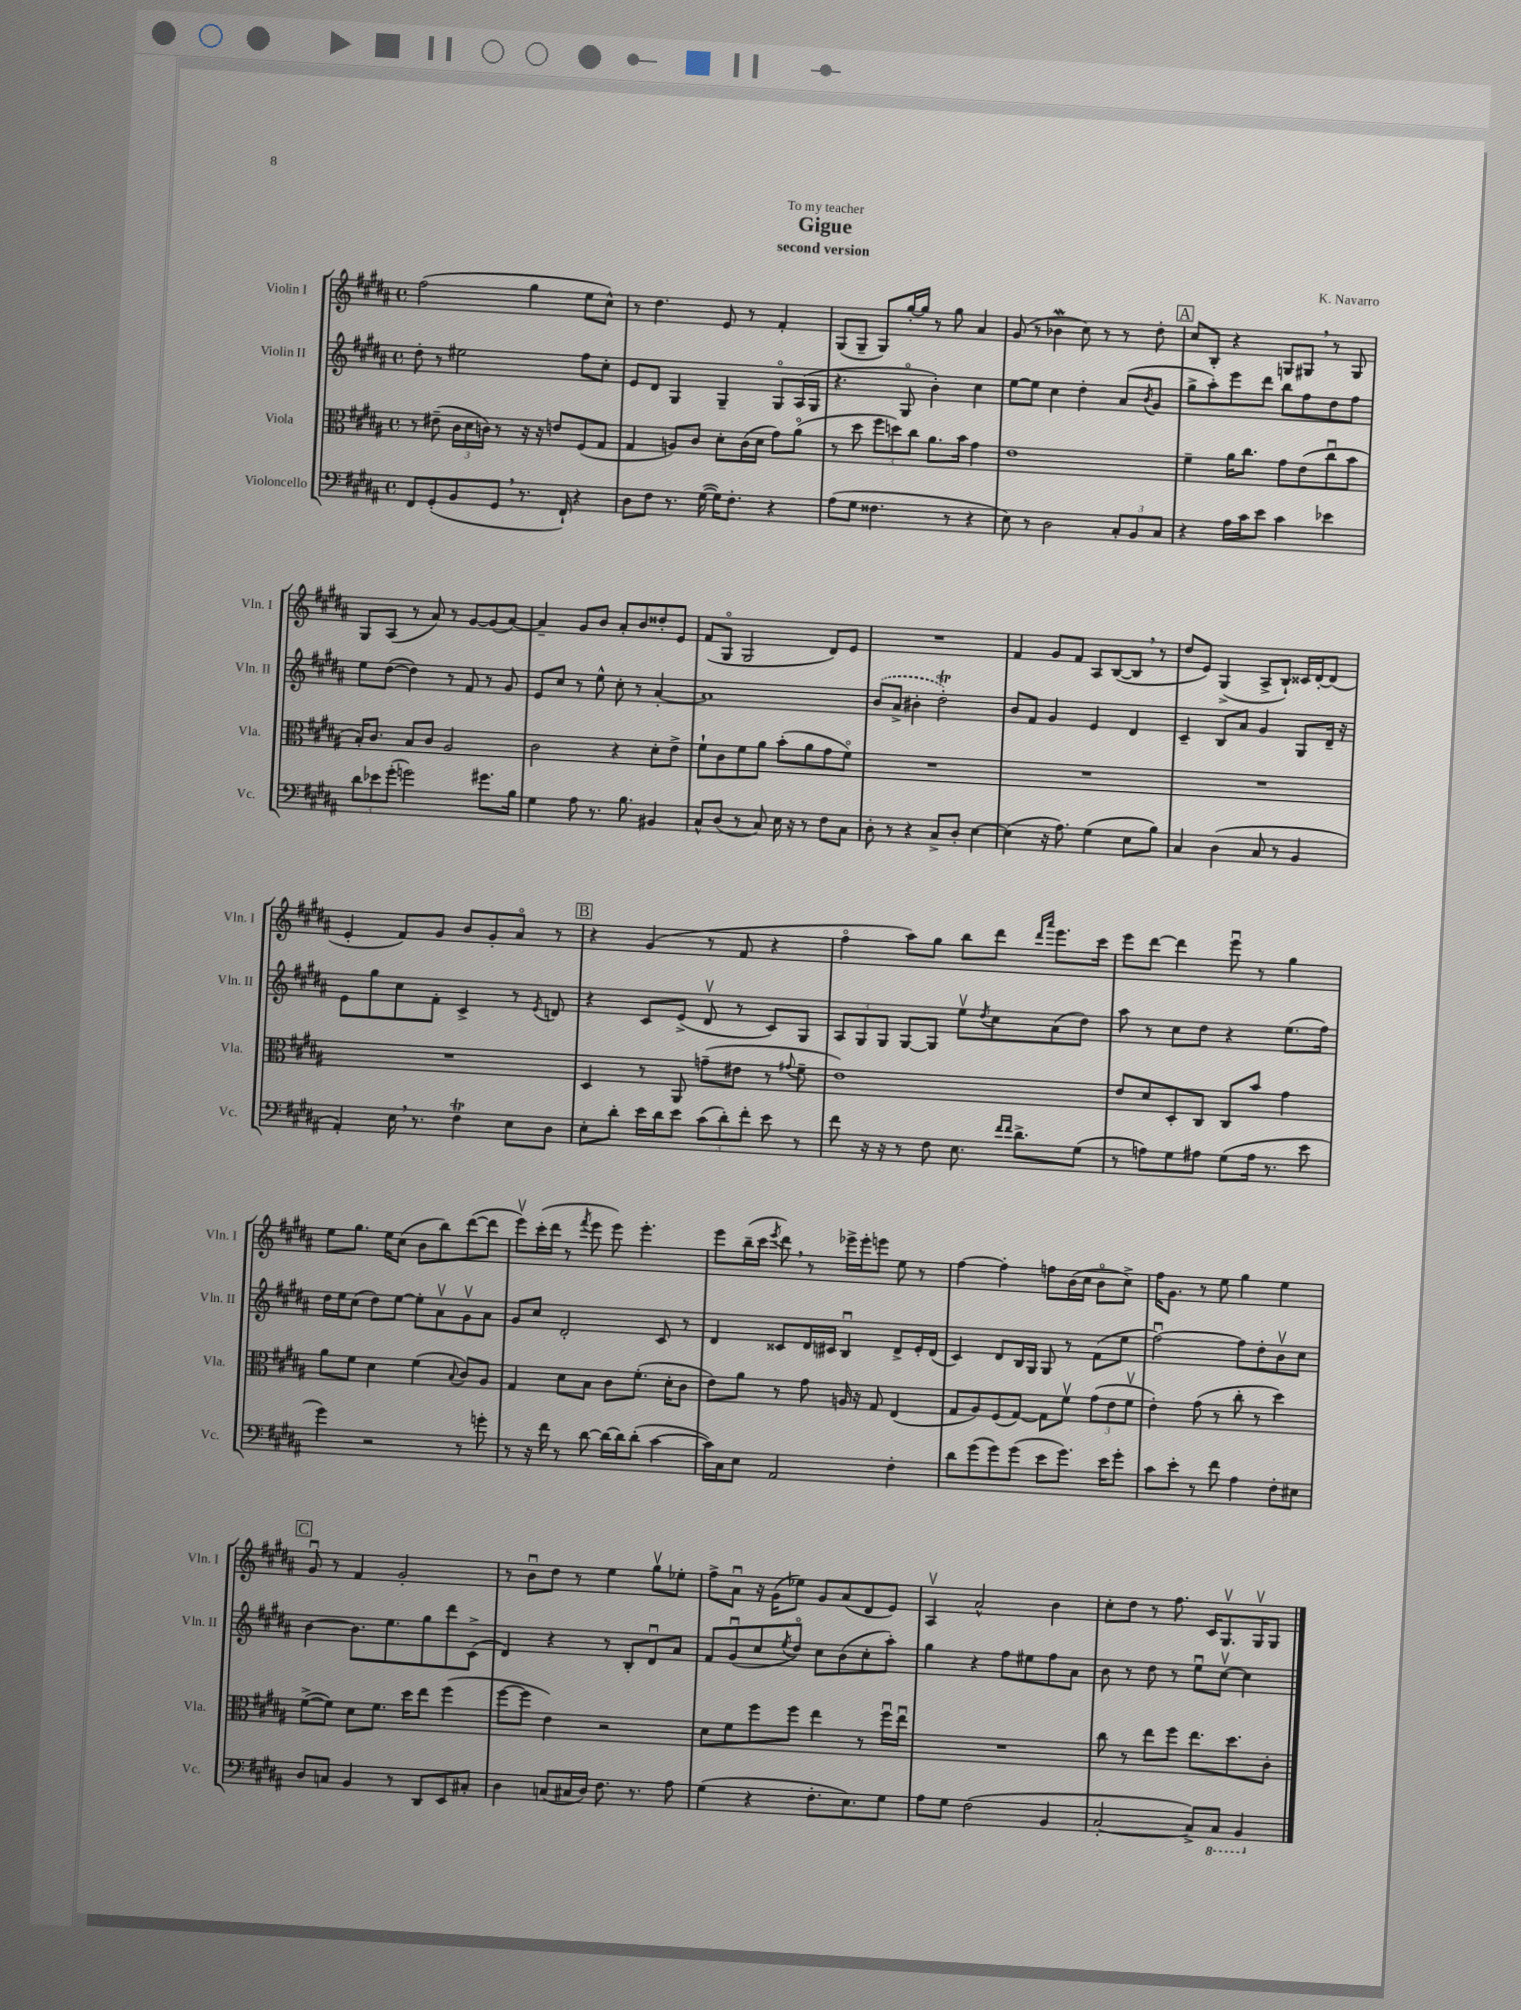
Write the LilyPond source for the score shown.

\header { title = "Gigue" composer = "K. Navarro" subtitle = "second version" dedication = "To my teacher" }
<<
\new StaffGroup <<
\new Staff = "s0" \with { instrumentName = "Violin I" shortInstrumentName = "Vln. I" } {
    \clef treble \key b \major \defaultTimeSignature \time 4/4
    fis''2( gis''4 e''8 cis''8-^) |
    r8 dis''4. e'8 r8 fis'4-. |
    gis8( gis8-- gis8) gis''16~-. gis''16 r8 gis''8 ais'4 |
    gis'8( r8 bes'4\mordent cis''8) r8 r8 dis''8-. |
    \mark \markup { \box "A" } cis''8 b8-. r4 g8 gis8 \breathe r8 gis8 |
    gis8 ais8( r8 ais'8) r8 gis'8~ gis'8( ais'8~) |
    ais'4-- gis'8 b'8 ais'8-. b'8 disis''8-. e'8 |
    fis'8( gis8\flageolet gis2 dis'8) e'8 |
    R1 |
    fis'4 gis'8 fis'8 ais8 b8~( b8 \breathe r8 |
    dis''8 e'8) gis4->( ais8-> b8-!) cisis'16 dis'16~-. dis'8( |
    e'4-. fis'8) gis'8 b'8 gis'8-. ais'8\flageolet r8 |
    \mark \markup { \box "B" } r4 gis'4( r8 fis'8 r4 |
    fis''4\flageolet ais''8) gis''8 b''8 dis'''8 \grace { dis'''16 ais'''16 } e'''8. cis'''16 |
    e'''8 dis'''8~ dis'''4 e'''8\downbow r8 gis''4 |
    e''8 gis''8. e''16 cis''8( b'8 b''8) dis'''8~( dis'''8 |
    e'''8\upbow) cis'''16-.( dis'''16 r8 \acciaccatura { fis'''8 } e'''8 e'''8) e'''4.-. |
    e'''8 b''16--( cis'''16 \acciaccatura { e'''8 } dis'''8) \breathe r8 ees'''16-> ees'''16-. e'''8 e''8 r8 |
    fis''4~ fis''4-. f''8 b'16( cis''16 b'8\flageolet cis''8->) |
    fis''16 gis'8. r8 e''8 gis''4 e''4 |
    \mark \markup { \box "C" } gis'8\downbow r8 fis'4 gis'2-. |
    r8 b'8\downbow dis''8 r8 e''4 gis''8\upbow ees''8-. |
    fis''8-> ais'8\downbow r16 gis'16( ees''8) gis'8 ais'8( dis'8 e'8) |
    ais4\upbow ais'2-^ b'4 |
    cis''8-. dis''8 r8 fis''8. cis'16 gis8.\upbow gis16\upbow gis8 \bar "|." |
}
\new Staff = "s1" \with { instrumentName = "Violin II" shortInstrumentName = "Vln. II" } {
    \clef treble \key b \major \defaultTimeSignature \time 4/4
    dis''8-. r8 eis''2 fis''8 cis''8-. |
    e'8 dis'8 gis4 gis4-- gis8\flageolet ais16( gis16 |
    r4. gis8\flageolet b'4-.) cis''4 |
    e''8~ e''8 cis''4 dis''4-. ais'8( \acciaccatura { b'8 } gis'8 |
    \mark \markup { \box "A" } gis''8-> ais''8-.) e'''8 dis'''8 b''8 fis''8 dis''8 fis''8 |
    e''8 dis''8~( dis''4) r8 fis'8 r8 gis'8 |
    e'8 cis''8 r8 e''8-^ cis''8-. r8 ais'4~-. |
    ais'1 |
    \once \slurDashed b'8( ais'8-> bis'4-. dis''2-.\trill) |
    b'8 fis'8 gis'4 e'4 dis'4 |
    cis'4-- b8 ais'8 gis'4 gis8 dis'16-- r16 |
    e'8 gis''8 cis''8 fis'8-. cis'4-> r8 \acciaccatura { e'8 } d'8 |
    \mark \markup { \box "B" } r4 cis'8 e'8->( dis'8\upbow r8 cis'8) gis8 |
    \tuplet 3/2 { ais8 gis8 gis8 } gis8~ gis8 e''8\upbow \acciaccatura { dis''8 } cis''8 ais'8( dis''8) |
    ais''8 r8 cis''8 dis''8 r4 e''8.( fis''16) |
    dis''16 e''16 cis''8( dis''8) e''8~ e''8-. ais'8\upbow gis'8\upbow ais'8 |
    gis'8 cis''8 dis'2-. cis'8 r8 |
    dis'4 cisis'8 dis'16 cis'16 b4\downbow dis'8-> e'16-. dis'16( |
    cis'4) dis'8 b16 gis16 gis8 r8 fis'8( e''8 |
    fis''2~\downbow) fis''8 dis''8-. b'8\upbow cis''8 |
    \mark \markup { \box "C" } b'4~ b'8. e''8. gis''8 dis'''8 cis'8->( |
    dis'4) r4 r8 b8-. dis'8\downbow ais'8 |
    fis'8 gis'8\downbow( cis''8 \acciaccatura { e''8 } dis''8\flageolet) cis''8 b'8( cis''8-. ais''8-.) |
    gis''4 r4 fis''8 eis''8 fis''8 ais'8 |
    b'8 r8 dis''8 r8 e''8\downbow cis''8~\upbow cis''4 \bar "|." |
}
\new Staff = "s2" \with { instrumentName = "Viola" shortInstrumentName = "Vla." } {
    \clef alto \key b \major \defaultTimeSignature \time 4/4
    r8 eis'8--( \tuplet 3/2 { cis'16 dis'16 c'16) } r8 r16 r16 e'8 fis8( gis8 |
    gis4 a8) cis'8 dis'8-. cis'16( dis'16 gis'8) ais'8\flageolet( |
    r8 dis''8 \tuplet 3/2 { fis''8 d''8) cis''8 } ais'8. b'16 gis'4 |
    e'1 |
    \mark \markup { \box "A" } fis'4-- ais'16 cis''8. gis'8 e'8( cis''8\downbow b'8 |
    b16-.) cis'8. b8 cis'8 ais2 |
    cis'2 r4 dis'8-. e'8-> |
    fis'8-! cis'8 fis'8 ais'8 b'8-.( ais'8 gis'8 fis'8\flageolet) |
    R1 |
    R1 |
    R1 |
    R1 |
    \mark \markup { \box "B" } dis4 r8 ais,8 g'8--( eis'8 r8 \appoggiatura { gis'8 } fis'8-- |
    e'1) |
    e'8 dis'8 dis8-. cis8 cis8 b'8 gis'4 |
    ais'8 fis'8 dis'4 fis'4( \appoggiatura { b8 } cis'8) ais8 |
    gis4 dis'8 b8 cis'8 fis'8.-.( dis'16-. cis'8 |
    e'8) ais'8 r8 gis'8 a16 r16 gis8 e4( |
    gis8 ais8) fis8( gis8~) gis8 fis'8\upbow \tuplet 3/2 { gis'8( e'8 fis'8\upbow } |
    e'4-.) gis'8( r8 cis''8-. r8 dis''4) |
    \mark \markup { \box "C" } fis'8~->( fis'8) dis'8 fis'8. dis''16 e''8 fis''4( |
    fis''8~ fis''8 e'4) r2 |
    dis'8 fis'8 fis''8 fis''8 e''4 r8 fis''16\downbow e''16\downbow |
    R1 |
    cis''8 r8 e''8 fis''8 e''8. dis''8. cis'8-. \bar "|." |
}
\new Staff = "s3" \with { instrumentName = "Violoncello" shortInstrumentName = "Vc." } {
    \clef bass \key b \major \defaultTimeSignature \time 4/4
    fis,8 gis,8-.( b,8 gis,8 \breathe r8. fis,16-!) r4 |
    dis8 fis8 r8. gis16~( gis16) fis8.-. r4 |
    ais8( gis8 fisis4. r8 r4 |
    e8) r8 dis2 \tuplet 3/2 { cis8-. b,8 cis8 } |
    \mark \markup { \box "A" } r4 ais16 cis'16 e'8 cis'4 ees'4 |
    \tuplet 3/2 { dis'8 ees'8 gis'8-.( } g'2) gis'8. b16 |
    gis4 ais8 r8. b8. bis,4 |
    cis8-^ dis8( r8 cis8) e16 r16 r8 fis8 cis8 |
    dis8-. r8 r4 cis8-> dis8-. e4~ |
    e4( r16 ais8.) gis4( e8 b8) |
    cis4 dis4( cis8 r8 b,4 |
    ais,4-.) e16 \breathe r8. fis4\trill e8 dis8 |
    \mark \markup { \box "B" } e8-. dis'8-. e'16 dis'16 e'8 \tuplet 3/2 { cis'8( dis'8-.) fis'8-. } e'8 r8 |
    fis'8 r16 r16 r8 fis8 e8. \grace { fis'16 fis'16 } dis'8.-> gis8( |
    r8 a8) gis8 ais8 gis8( ais16 r8. e'8 |
    gis'4) r2 r8 g'8-. |
    r8 r16 fis'16 r8 dis'8~ dis'16~ dis'16 dis'8-.( cis'4~ |
    cis'16) cis16 e8 ais,2 fis4-. |
    dis'8 gis'8( gis'8) gis'8( e'8 gis'8.) e'16 gis'8-. |
    cis'8 e'8-. r8 fis'8 ais4 fis8-. eis8 |
    \mark \markup { \box "C" } dis8 c8 b,4 r8 dis,8 e,8 cis8-. |
    dis4 c8( cis16 dis16) fis8. r8. ais8 |
    gis4( r4 fis8.-. e8.) gis8 |
    ais8 gis8 fis2( b,4 |
    cis2~-. cis8->) \ottava #-1 cis,8 b,,4 \ottava #0 \bar "|." |
}
>>
>>
\layout { \context { \Score \remove "Bar_number_engraver" } }
